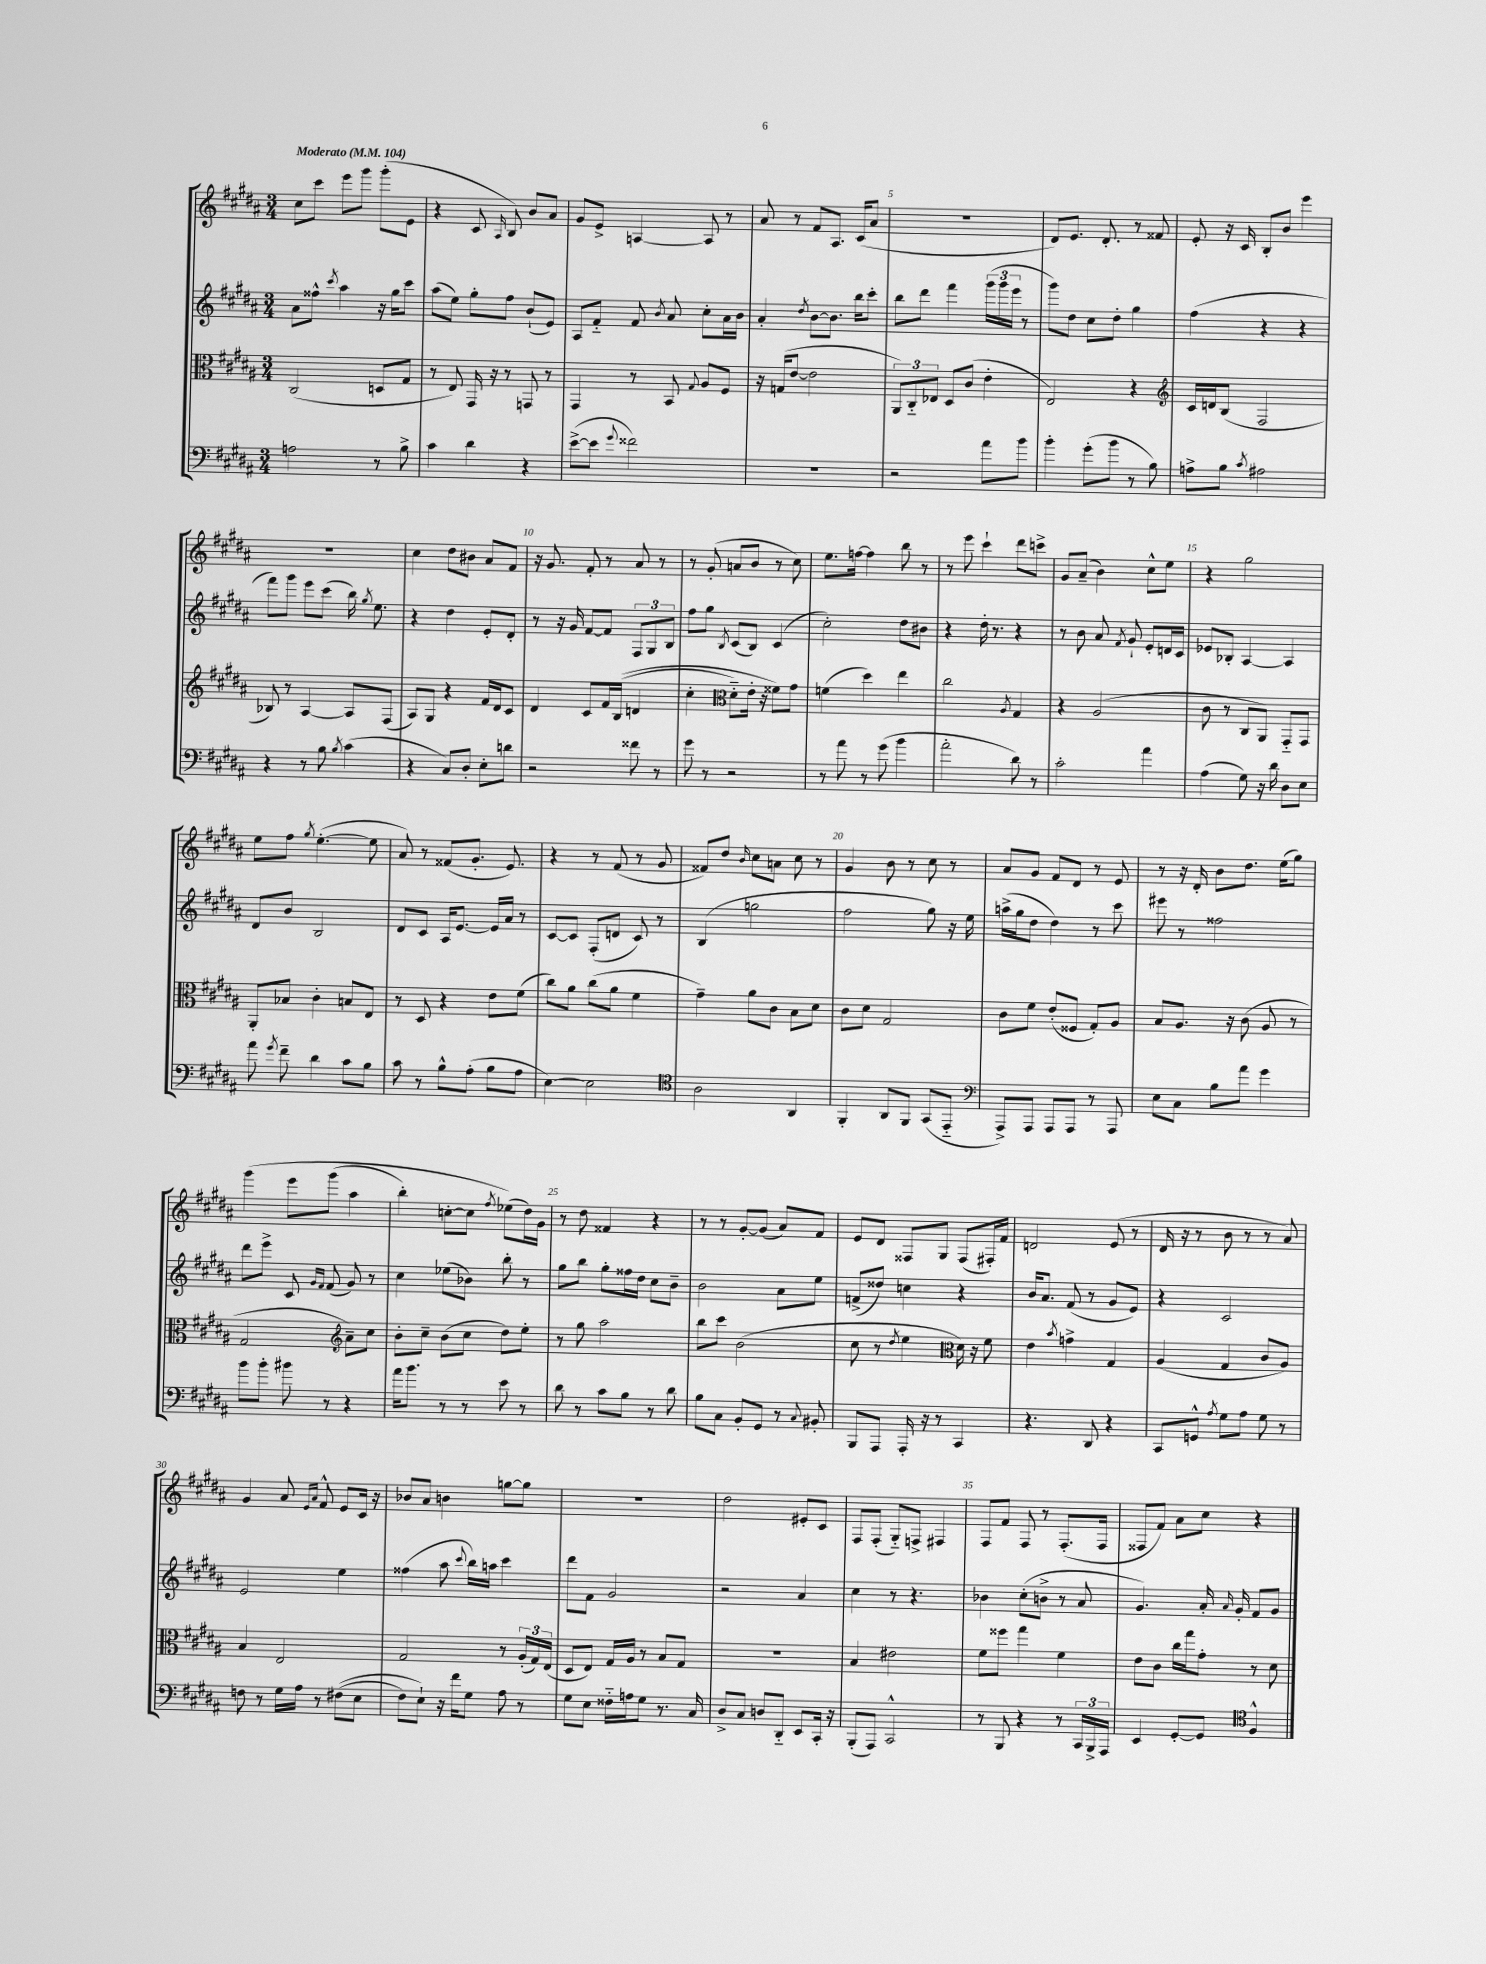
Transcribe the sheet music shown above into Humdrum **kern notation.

**kern	**kern	**kern	**kern
*staff4	*staff3	*staff2	*staff1
*clefF4	*clefC3	*clefG2	*clefG2
*k[f#c#g#d#a#]	*k[f#c#g#d#a#]	*k[f#c#g#d#a#]	*k[f#c#g#d#a#]
*M3/4	*M3/4	*M3/4	*M3/4
*MM104	*MM104	*MM104	*MM104
2A\	(2C#/	8a#\L	8cc#\L
.	.	8ff##^^\J	8ccc#\J
.	.	8qccc#/	.
.	.	4aa#\	8eee\L
.	.	.	8ggg#\J
8r	8D/L	16r	(8ggg#'\L
.	.	16gg#\LK	.
8B^\	8G#/J	8ccc#\J	8e\J
=	=	=	=
4c#\	8r	(8aa#\L	4r
.	8E/)	8ee\J)	.
4d#\	16GG#/	8gg#'\L	8c#/
.	16r	.	.
.	.	.	16qqA#/
.	8r	8ff#\J	8B/)
4r	8GG/	(8b`/L	8b/L
.	8r	8e/J)	8a#/J
=	=	=	=
([8e^\L	4GG#/	8A#/L	8g#/L
8e\]J	.	8f#'~/J	8e^/J
8qqg#/	.	.	.
2f##\)	8r	8f#/	[4A/
.	.	8qb/	.
.	8BB/	8a#/	.
.	8qqG#/	.	.
.	8A#/L	8cc#'\L	8A/]
.	8F#/J	16a#\L	8r
.	.	16b\JJ	.
=	=	=	=
2.r	16r	4a#'/	8a#/
.	(16G/LK	.	.
.	[8e/J	.	8r
.	.	8qdd#/	.
.	2e\]	[8b\L	8f#/L
.	.	8.b\]J	8.A#/J
.	.	16bb\LK	(16c#/LK
.	.	8ccc#'\J	8a#/J
=	=	=	=
2r	12AA#/L)	8bb\L	2.r
.	12C#'~/	.	.
.	.	8ddd#\J	.
.	12E-/J	.	.
.	8D#/L	4fff#\	.
.	(8c#/J	.	.
8a#\L	4e'\	(24ggg#\LL	.
.	.	24ggg#\	.
.	.	24eee\JJ	.
8b\J	.	8r	.
=	=	=	=
4b'\	2E/)	8ggg#\L)	8d#/L)
.	.	8dd#\J	8.e/J
(8g#'\L	.	8cc#\L	.
.	.	.	8.d#'/
8b\J	.	8dd#'\J	.
8r	4r	4gg#\	8r
8B\)	.	.	8f##/
=	=	=	=
*	*clefG2	*	*
8A^\L	16c#/LL	(4ff#\	8e'/
.	16d/J	.	.
8B\J	(8B/J	.	16r
.	.	.	16c#/
8qc#/	.	.	.
2A#\	2F#/	4r	8B'/L
.	.	.	8b/J
.	.	4r	4eee\
=	=	=	=
4r	8B-/)	8fff#\L)	2.r
.	8r	8ggg#\J	.
8r	[4A#/	8eee\L	.
8B\	.	(8ccc#\J	.
8qB/	.	.	.
(4c#\	8A#/]L	16bb\)	.
.	.	8qgg#/	.
.	.	8.ee\	.
.	(8F#/J	.	.
=	=	=	=
4r	8A#/L)	4r	4cc#\
.	8G#/J	.	.
8C#/L)	4r	4dd#\	8dd#\L
8D#'/J	.	.	8b#\J
8E'\L	16f#/LL	8e'/L	8a#/L
.	16d#/J	.	.
8d\J	8c#/J	8d#'/J	8f#/J
=	=	=	=
2r	4d#/	8r	16r
.	.	.	8.g#/
.	.	16r	.
.	.	16g#/	.
.	8c#/L	[8f#/L	8f#'/
.	16f#/L	8f#/]J	8r
.	&((16B/JJ	.	.
8f##\	4d/	12F#/L	8a#/
.	.	12G#/	.
8r	.	.	8r
.	.	12B/J	.
=	=	=	=
8g#\	4cc#'\	8ff#\L	8r
8r	.	8gg#\J	(8g#'/
*	*clefC3	*	*
.	.	8qB/	.
2r	8d#'~\L)	(8c#/L	8a/L
.	16e'\Jk	8B/J)	8b/J
.	16r	.	.
.	8f##\L&)	(4c#/	8r
.	8g#\J	.	8cc#\)
=	=	=	=
8r	(4f\	2cc#'\)	8.ee\L
8a#\	.	.	.
.	.	.	[16ff\Jk
8r	4dd#\)	.	4ff\]
(8g#\	.	.	.
4b\	4ee\	8dd#\L	8bb\
.	.	8b#\J	8r
=	=	=	=
2a#'\	2cc#\	4r	8r
.	.	.	8eee\
.	.	16dd#'\	4ccc#`\
.	.	8.r	.
.	8qA#/	.	.
8d#\)	4G#/	4r	8ddd#\L
8r	.	.	8ccc^\J
=	=	=	=
2c#'\	4r	8r	8g#/L
.	.	8b\	(8a#~/J
.	(2A#/	8a#/	4b\)
.	.	8qf#/	.
.	.	8g#`/	.
4a#\	.	8e'/L	8cc#^^\L
.	.	16d/L	8ee\J
.	.	16c#/JJ	.
=	=	=	=
(4A#\	8c#\	8e-/L	4r
.	8r	8B-'/J	.
8G#\)	8C#/L	[4A#/	2gg#\
16r	8AA#/J)	.	.
16d#\	.	.	.
8D#\L	8GG#'~/L	4A#/]	.
8E\J	8GG#/J	.	.
=	=	=	=
8a#\	8AA#'/L	8d#/L	8ee\L
8qg#/	.	.	.
8f#~\	8B-/J	8b/J	8ff#\J
.	.	.	8qgg#/
4d#\	4c#'\	2B/	([4.ee'\
8c#\L	8B/L	.	.
8B\J	8E/J	.	8ee\]
=	=	=	=
8c#\	8r	8d#/L	8a#/)
8r	8D#/	8c#/J	8r
8B^^\L	4r	16A#/LK	(8f##/L
.	.	[8.e/J	.
(8A#'\J	.	.	8.g#'/J
8B\L	8e\L	16e/]LL	.
.	.	16a#/JJ	8.e/)
8A#\J	(8f#\J	8r	.
=	=	=	=
[4E\)	8cc#\L)	[8c#/L	4r
.	8a#\J	8c#/]J	.
2E\]	(8cc#\L	(8F#'/L	8r
.	8a#\J	8d/J	(8f#/
.	4f#\	8c#/)	8r
.	.	8r	8g#/
=	=	=	=
*clefC4	*	*	*
2A#\	4g#~\)	(4B/	8f##/L)
.	.	.	8dd#/J
.	.	.	16qqb/
.	8a#\L	2gg\	8cc#\L
.	8c#\J	.	8a\J
4AA#/	8B\L	.	8cc#\
.	8d#\J	.	8r
=	=	=	=
4FF#'/	8c#\L	2ff#\	4g#/
.	8d#\J	.	.
8AA#/L	2G#/	.	8b\
8FF#/J	.	.	8r
(8GG#/L	.	8gg#\)	8cc#\
8EE'~/J	.	16r	8r
.	.	16ee\	.
=	=	=	=
*clefF4	*	*	*
8AAA#^/L)	8c#\L	(16aa^\LL	8a#/L
.	.	16gg#\J	.
8AAA#/J	8f#\J	8dd#\J	8g#/J
8AAA#/L	(8e'/L	4dd#\)	8f#/L
8AAA#/J	8F##/J	.	8d#/J
8r	8G#'/L)	8r	8r
8AAA#/	8A#/J	8ccc#\	8e/
=	=	=	=
8E\L	8B/L	8eee#\	8r
8C#\J	8.A#/J	8r	16r
.	.	.	16d#'/
8B\L	.	2ff##\	8b\L
.	16r	.	.
8a#\J	(8c#\	.	8.dd#\J
4g#\	8A#/	.	.
.	.	.	(16ee\LK
.	8r	.	8gg#\J)
=	=	=	=
8b\L	2G#/	8ddd#\L	&(4ggg#\
8b'\J	.	8eee^\J	.
8b#\	.	8c#/	8eee\L
.	.	16qqg#/LL	.
.	.	16qqf#/JJ	.
8r	.	(8f#/	(8ggg#\J
*	*clefG2	*	*
4r	8a#~\L)	8g#/)	4aa#\
.	8cc#\J	8r	.
=	=	=	=
16a#\LK	8b'\L	4cc#\	4bb'\)
8.b\J	.	.	.
.	8cc#~\J	.	.
8r	(8b\L	(8ee-\L	[8cc'\L
8r	8cc#\J	8b-\J)	8cc\]J
.	.	.	8qff#/
8e\	8dd#\L)	8bb'\	(8ee-\L&)
8r	8ee'\J	8r	16dd#\L)
.	.	.	16g#\JJ
=	=	=	=
8d#\	8r	8gg#\L	8r
8r	8gg#\	8bb\J	8dd#\
8c#\L	2aa#\	8gg#'\L	4f##/
8B\J	.	16ff##\L	.
.	.	16dd#\JJ	.
8r	.	8cc#\L	4r
8d#\	.	8b~\J	.
=	=	=	=
8B\L	8bb\L	2b\	8r
8C#\J	8ccc#\J	.	8r
8BB'/L	(2b\	.	[8g#'/L
8GG#/J	.	.	(8g#/]J
8r	.	8a#\L	8a#/L)
8qqC#/	.	.	.
8BB#'/	.	8ee\J	8f#/J
=	=	=	=
8BBB/L	8cc#\	(8f^/L	8e/L
8AAA#/J	8r	8dd##/J)	8d#/J
.	8qdd#/	.	.
16AAA#'/	4ee\	4cc\	8F##/L
16r	.	.	.
8r	.	.	8G#/J
*	*clefC3	*	*
4CC#/	16d#\)	4r	(8F##/L
.	16r	.	.
.	8f#\	.	16F#'/L)
.	.	.	16f#/JJ
=	=	=	=
4.r	4e\	16b/LK	2d/
.	.	8.a#/J	.
.	8qb/	.	.
.	4g^\	(8f#/	.
8DD#/	.	8r	.
4r	4G#/	8g#/L	(8e/
.	.	8e/J)	8r
=	=	=	=
8CC#/L	(4A#/	4r	16d#/
.	.	.	16r
8GG^^/J	.	.	8r
8qA#/	.	.	.
8G#\L	4G#/	2c#/	8b\
8A#\J	.	.	8r
8G#\	8c#/L	.	8r
8r	8A#/J)	.	8a#/)
=	=	=	=
8F\	4B/	2e/	4g#/
8r	.	.	.
16G#\LL	2E/	.	8a#/
16A#\JJ	.	.	.
.	.	.	16qqe/LL
.	.	.	16qqa#/JJ
8r	.	.	8f#^^/
&((8F#\L	.	4ee\	8e/L
8E\J	.	.	16c#/Jk
.	.	.	16r
=	=	=	=
8F#\L)	2G#/	(4ff##\	8b-/L
8E`\J&)	.	.	8a#/J
16r	.	8aa#\	4b\
16f#\LK	.	.	.
.	.	8qqccc#/	.
8G#\J	.	16bb\LL)	.
.	.	16aa\JJ	.
8A#\	8r	4ccc#\	[8gg\L
8r	(24A#'/LL	.	8gg\]J
.	24G#/)	.	.
.	(24E/JJ	.	.
=	=	=	=
8G#\L	8D#/L	8ddd#\L	2.r
8E\J	8E/J)	8f#\J	.
16F##'~\LL	16G#/LL	2g#/	.
16A\J	16A#/JJ	.	.
8G#\J	8r	.	.
8.r	8B/L	.	.
.	8G#/J	.	.
16C#/	.	.	.
=	=	=	=
8D#^/L	2.r	2r	2dd#\
8C#/J	.	.	.
8D/L	.	.	.
8DD#'~/J	.	.	.
8EE/L	.	4a#/	8e#'/L
16CC#'/Jk	.	.	8c#/J
16r	.	.	.
=	=	=	=
(8BBB'/L	4B/	4cc#\	8F#/L
8AAA#/J)	.	.	(8F#'/J
2CC#^^/	2e#\	8r	8G#'~/L)
.	.	4.r	8F^/J
.	.	.	4F#/
=	=	=	=
8r	8f#\L	4b-\	8F#/L
8BBB/	8ff##\J	.	8f#/J
4r	4gg#\	(8cc#'\L	8F#/
.	.	8b^\J	8r
8r	4f#\	8r	(8.F#'/L
24CC#/LL	.	8a#/	.
24BBB^/	.	.	.
.	.	.	16F#/Jk
24AAA#/JJ	.	.	.
=	=	=	=
4EE/	8e\L	4.g#/)	8F##/L
.	8c#\J	.	8f#/J)
[8GG#'/L	16cc#\LL	.	8a#\L
.	16gg#\J	.	.
8GG#/]J	8g#'\J	16a#'/	8cc#\J
.	.	16qqa#/	.
.	.	16g#'/	.
*clefC4	*	*	*
4F#^^/	8r	8f#/L	4r
.	8d#\	8g#/J	.
==	==	==	==
*-	*-	*-	*-
